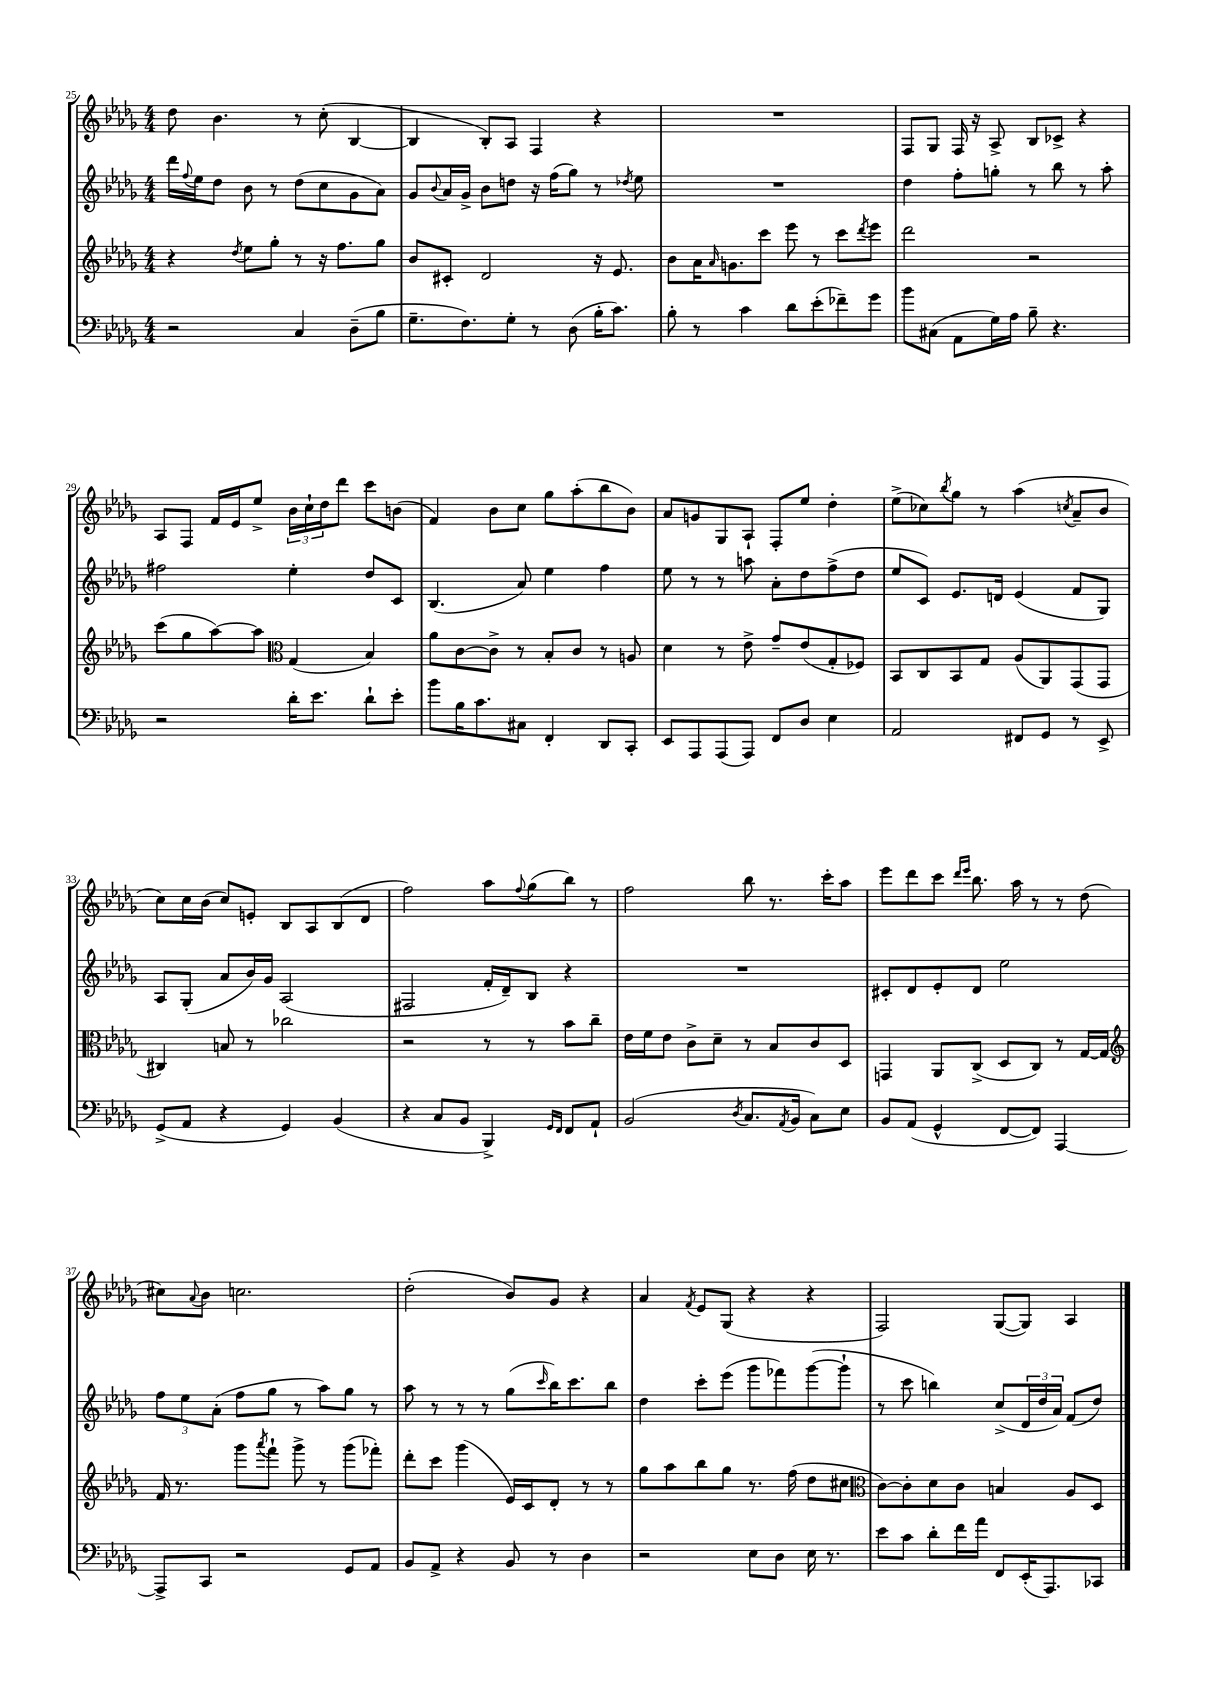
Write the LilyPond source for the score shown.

<<
\new StaffGroup <<
\new Staff = "s0" {
    \clef treble \key des \major \numericTimeSignature \time 4/4
    des''8 bes'4. r8 c''8-.( bes4~ |
    bes4 bes8-.) aes8 f4 r4 |
    R1 |
    f8 ges8 f16 r16 aes8-> bes8 ces'8-> r4 |
    aes8 f8 f'16 ees'16 ees''8-> \tuplet 3/2 { bes'16 c''16-! des''16 } des'''8 c'''8 b'8( |
    f'4) bes'8 c''8 ges''8 aes''8-.( bes''8 bes'8) |
    aes'8 g'8 ges8 aes8-! f8-. ees''8 des''4-. |
    ees''8->( ces''8) \acciaccatura { bes''8 } ges''8 r8 aes''4( \acciaccatura { c''8 } aes'8-- bes'8 |
    c''8) c''16 bes'16( c''8) e'8-. bes8 aes8 bes8( des'8 |
    f''2) aes''8 \appoggiatura { f''8 } ges''8( bes''8) r8 |
    f''2 bes''8 r8. c'''16-. aes''8 |
    ees'''8 des'''8 c'''8 \grace { des'''16 ees'''16 } bes''8. aes''16 r8 r8 des''8( |
    cis''8) \appoggiatura { aes'8 } bes'8 c''2. |
    des''2-.( bes'8) ges'8 r4 |
    aes'4 \acciaccatura { f'8 } ees'8 ges8( r4 r4 |
    f2) ges8~( ges8) aes4 \bar "|." |
}
\new Staff = "s1" {
    \clef treble \key des \major \numericTimeSignature \time 4/4
    des'''16 \appoggiatura { f''8 } ees''16 des''8 bes'8 r8 des''8( c''8 ges'8 aes'8) |
    ges'8 \appoggiatura { bes'8 } aes'16 ges'16-> bes'8 d''8 r16 f''16( ges''8) r8 \acciaccatura { des''8 } ees''8 |
    R1 |
    des''4 f''8-. g''8-. r8 bes''8 r8 aes''8-. |
    fis''2 ees''4-. des''8 c'8 |
    bes4.( aes'8) ees''4 f''4 |
    ees''8 r8 r8 a''8 aes'8-. des''8 f''8->( des''8 |
    ees''8 c'8) ees'8. d'16 ees'4( f'8 ges8) |
    aes8 ges8-.( aes'8 bes'16) ges'16 aes2( |
    fis2 f'16-. des'16--) bes8 r4 |
    R1 |
    cis'8-. des'8 ees'8-. des'8 ees''2 |
    \tuplet 3/2 { f''8 ees''8 aes'8-.( } f''8 ges''8 r8 aes''8) ges''8 r8 |
    aes''8 r8 r8 r8 ges''8( \grace { c'''16 } bes''16) c'''8. bes''8 |
    des''4 c'''8-. ees'''8( ges'''8 fes'''8) ges'''8~( ges'''8-! |
    r8 c'''8 b''4) c''8->( \tuplet 3/2 { des'16 des''16 aes'16) } f'8( des''8) \bar "|." |
}
\new Staff = "s2" {
    \clef treble \key des \major \numericTimeSignature \time 4/4
    r4 \acciaccatura { des''8 } ees''8 ges''8-. r8 r16 f''8. ges''8 |
    bes'8 cis'8-. des'2 r16 ees'8. |
    bes'8 aes'16 \grace { aes'16 } g'8. c'''8 ees'''8 r8 c'''8 \acciaccatura { des'''8 } ees'''8 |
    des'''2 r2 |
    c'''8( ges''8 aes''8~) aes''8 \clef alto ges4( bes4) |
    aes'8 c'8~ c'8-> r8 bes8-. c'8 r8 a8 |
    des'4 r8 ees'8-> ges'8-- ees'8( ges8-. fes8) |
    bes,8 c8 bes,8 ges8 aes8( aes,8) ges,8( ges,8 |
    cis4) b8 r8 ces''2 |
    r2 r8 r8 bes'8 c''8-- |
    ees'16 f'16 ees'8 c'8-> des'8-- r8 bes8 c'8 des8 |
    g,4 aes,8 c8->( des8 c8) r8 ges16~ ges16 |
    \clef treble f'16 r8. ges'''8 \acciaccatura { aes'''8 } f'''8-! ges'''8-> r8 ges'''8( fes'''8-.) |
    des'''8-. c'''8 ges'''4( ees'16) c'16 des'8-. r8 r8 |
    ges''8 aes''8 bes''8 ges''8 r8. f''16( des''8 cis''8 |
    \clef alto c'8~) c'8-. des'8 c'8 b4 aes8 des8 \bar "|." |
}
\new Staff = "s3" {
    \clef bass \key des \major \numericTimeSignature \time 4/4
    r2 c4 des8--( bes8 |
    ges8.-- f8.) ges8-. r8 des8( bes16-. c'8.) |
    bes8-. r8 c'4 des'8 ees'8-.( fes'8--) ges'8 |
    bes'8 cis8( aes,8 ges16) aes16 bes8-- r4. |
    r2 des'16-. ees'8. des'8-! ees'8-. |
    bes'8 bes16 c'8. cis8 f,4-. des,8 c,8-. |
    ees,8 aes,,8 aes,,8( aes,,8) f,8 des8 ees4 |
    aes,2 fis,8 ges,8 r8 ees,8-> |
    ges,8->( aes,8 r4 ges,4) bes,4( |
    r4 c8 bes,8 bes,,4->) \grace { ges,16 f,16 } f,8 aes,8-! |
    bes,2( \acciaccatura { des8 } c8. \acciaccatura { aes,8 } bes,16 c8) ees8 |
    bes,8 aes,8( ges,4-^ f,8~ f,8) aes,,4~ |
    aes,,8-> c,8 r2 ges,8 aes,8 |
    bes,8 aes,8-> r4 bes,8 r8 des4 |
    r2 ees8 des8 ees16 r8. |
    ees'8 c'8 des'8-. f'16 aes'16 f,8 ees,16-.( aes,,8.) ces,8 \bar "|." |
}
>>
>>
\layout { \context { \Score currentBarNumber = #25 } }
